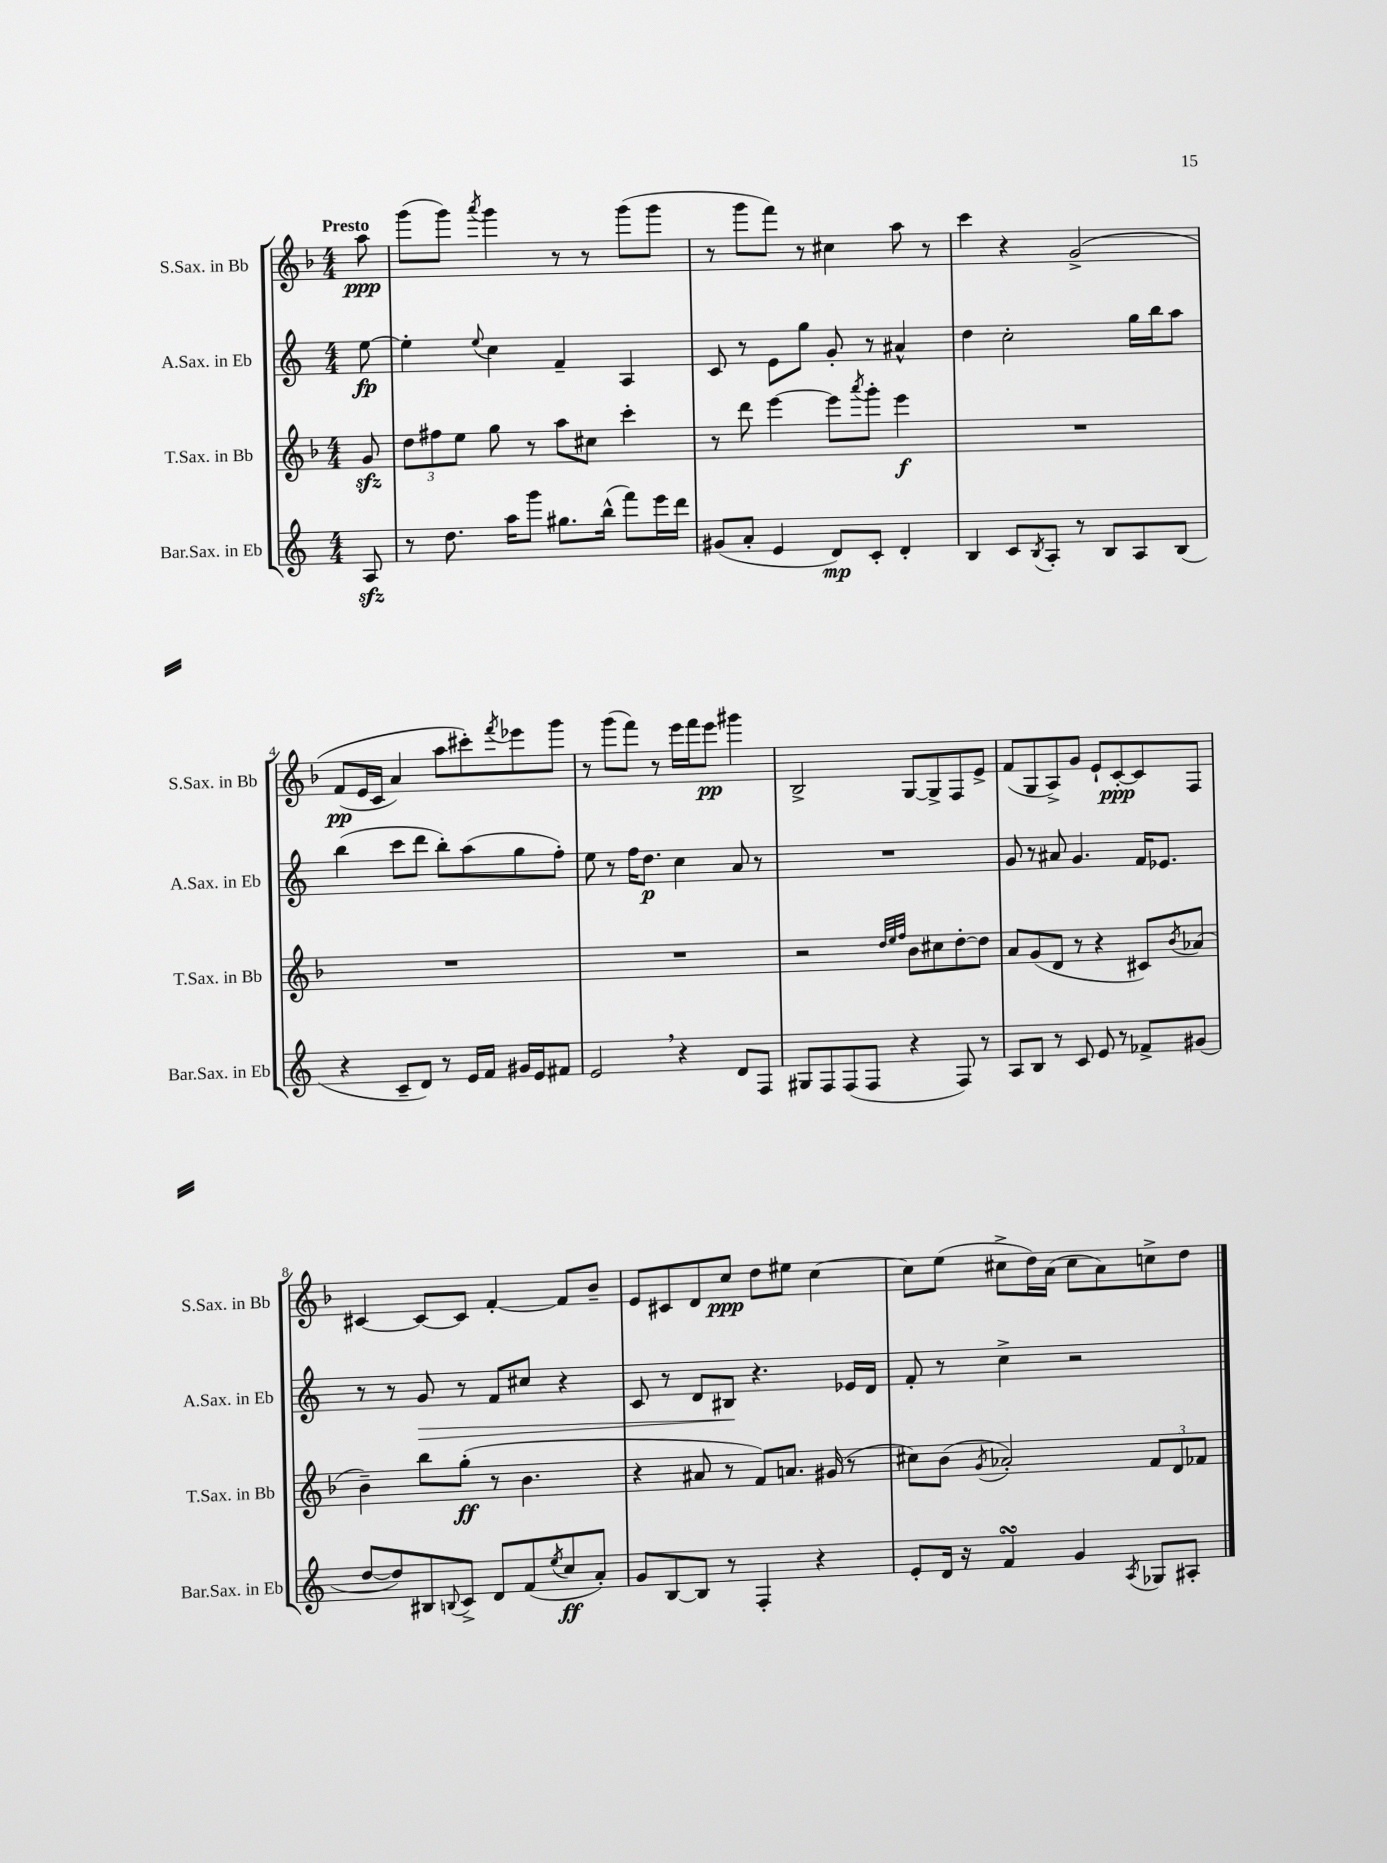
<<
\new StaffGroup <<
\new Staff = "s0" \with { instrumentName = "S.Sax. in Bb" shortInstrumentName = "S.Sax. in Bb" } {
    \clef treble \key f \major \numericTimeSignature \time 4/4 \partial 8 \tempo "Presto"
    a''8\ppp |
    g'''8( g'''8) \acciaccatura { a'''8 } g'''4 r8 r8 g'''8( g'''8 |
    r8 g'''8 f'''8) r8 cis''4 a''8 r8 |
    c'''4 r4 g'2->\( |
    f'8\pp( e'16 c'16 a'4) a''8 cis'''8-.\) \acciaccatura { f'''8 } ees'''8 g'''8 |
    r8 g'''8( f'''8) r8 e'''16 f'''16 e'''8\pp gis'''4 |
    bes2-> g8~ g8-> f8 e'8-> |
    f'8( g8 a8->) g'8 e'8-! c'8~-.\ppp c'8 f8 |
    cis'4~ cis'8~ cis'8 f'4~-. f'8 bes'8-- |
    e'8 cis'8 d'8 c''8\ppp d''8 eis''8 c''4~ |
    c''8 e''8( cis''8-> d''16) a'16( cis''8 a'8) c''8-> d''8 \bar "|." |
}
\new Staff = "s1" \with { instrumentName = "A.Sax. in Eb" shortInstrumentName = "A.Sax. in Eb" } {
    \clef treble \key c \major \numericTimeSignature \time 4/4 \partial 8
    e''8~\fp |
    e''4-. \appoggiatura { e''8 } c''4 f'4-- a4 |
    c'8 r8 e'8 g''8 g'8-. r8 ais'4-^ |
    d''4 c''2-. g''16 b''16 a''8 |
    b''4( c'''8 d'''8 b''8-.) a''8( g''8 f''8-.) |
    e''8 r8 f''16 d''8.\p c''4 a'8 r8 |
    R1 |
    g'8 r8 ais'8 g'4. f'16 ees'8. |
    r8 r8 g'8\> r8 f'8 cis''8 r4 |
    c'8 r8 d'8 bis8\! r4. ees'16 d'16 |
    f'8-. r8 c''4-> r2 \bar "|." |
}
\new Staff = "s2" \with { instrumentName = "T.Sax. in Bb" shortInstrumentName = "T.Sax. in Bb" } {
    \clef treble \key f \major \numericTimeSignature \time 4/4 \partial 8
    g'8\sfz |
    \tuplet 3/2 { d''8 fis''8 e''8 } g''8 r8 a''8 cis''8 c'''4-. |
    r8 d'''8 e'''4~ e'''8 \acciaccatura { a'''8 } g'''8-. e'''4\f |
    R1 |
    R1 |
    R1 |
    r2 \grace { d''32 e''32 f''32 } bes'8 cis''8 d''8~-. d''8 |
    a'8 g'8( d'8 r8 r4 cis'8) \acciaccatura { bes'8 } aes'8( |
    bes'4--) bes''8 g''8-.\ff( r8 bes'4. |
    r4 ais'8 r8 f'8) a'8. gis'16( r8 |
    cis''8) bes'8( \acciaccatura { g'8 } aes'2-.) \tuplet 3/2 { f'8 d'8 fes'8 } \bar "|." |
}
\new Staff = "s3" \with { instrumentName = "Bar.Sax. in Eb" shortInstrumentName = "Bar.Sax. in Eb" } {
    \clef treble \key c \major \numericTimeSignature \time 4/4 \partial 8
    a8\sfz |
    r8 d''8. a''16 g'''8 gis''8. b''16-^( f'''8) e'''16 d'''16 |
    gis'8( a'8-. e'4 d'8\mp) c'8-. d'4-. |
    b4 c'8 \acciaccatura { b8 } a8-. r8 b8 a8 b8( |
    r4 c'8-- d'8) r8 e'16 f'16 gis'16 e'16 fis'8 |
    e'2 \breathe r4 d'8 f8 |
    gis8 f8 f8( f8 r4 f8) r8 |
    a8 b8 r8 c'8 e'8 r8 fes'8-> gis'8( |
    d''8~ d''8) bis8 \appoggiatura { b8 } c'8-> d'8 f'8( \acciaccatura { e''8 } c''8\ff a'8-.) |
    g'8 b8~ b8 r8 f4-. r4 |
    e'8-. d'16 r16 f'4\turn g'4 \acciaccatura { a8 } ges8 ais8-. \bar "|." |
}
>>
>>
